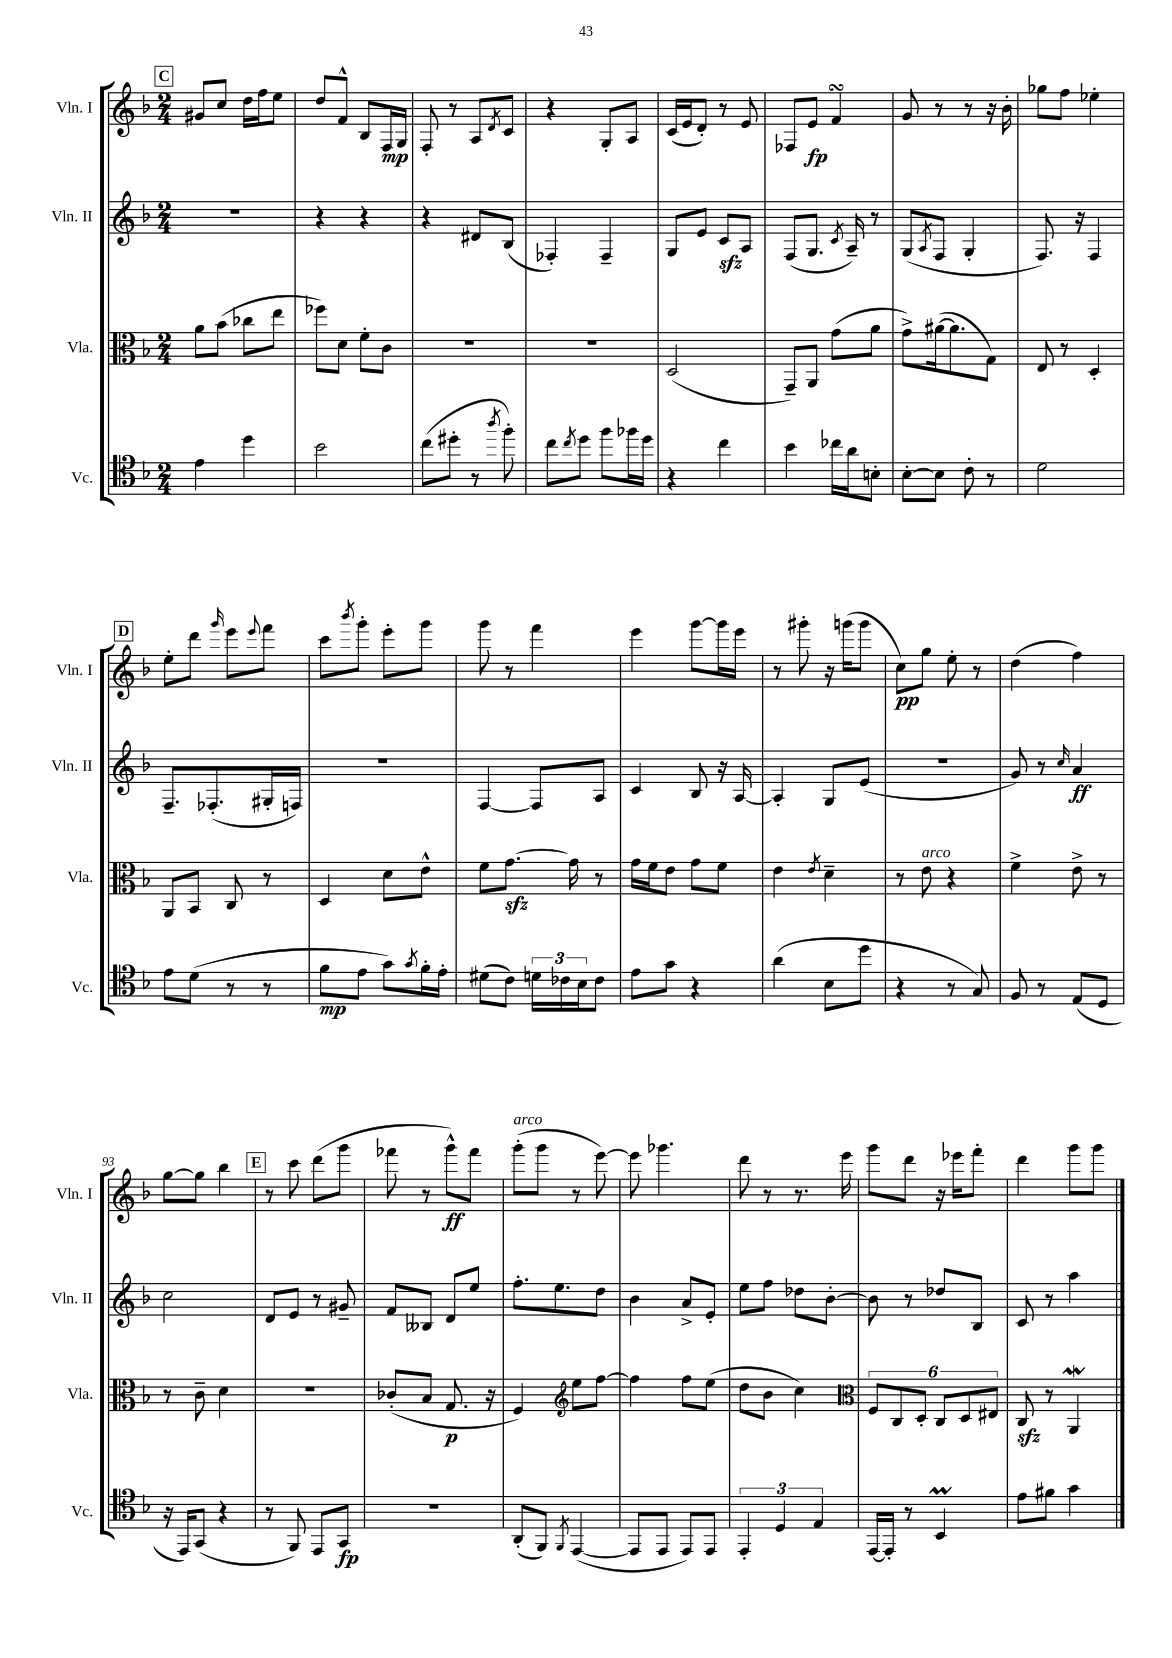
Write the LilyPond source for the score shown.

<<
\new StaffGroup <<
\new Staff = "s0" \with { instrumentName = "Vln. I" shortInstrumentName = "Vln. I" } {
    \clef treble \key f \major \numericTimeSignature \time 2/4
    \mark \markup { \box "C" } gis'8 c''8 d''16 f''16 e''8 |
    d''8 f'8-^ bes8 f16\mp g16 |
    f8-. r8 a8 \acciaccatura { d'8 } c'8 |
    r4 g8-. a8 |
    c'16( e'16 d'8-.) r8 e'8 |
    fes8 e'8\fp f'4\turn |
    g'8 r8 r8 r16 bes'16-. |
    ges''8 f''8 ees''4-. |
    \mark \markup { \box "D" } e''8-. d'''8 \grace { g'''16 } e'''8 \appoggiatura { e'''8 } f'''8 |
    c'''8 \acciaccatura { bes'''8 } g'''8-. e'''8-. g'''8 |
    g'''8 r8 f'''4 |
    e'''4 g'''8~ g'''16 e'''16 |
    r8 gis'''8-. r16 g'''16( g'''8 |
    c''8\pp) g''8 e''8-. r8 |
    d''4( f''4) |
    g''8~ g''8 bes''4 |
    \mark \markup { \box "E" } r8 c'''8 d'''8( g'''8 |
    fes'''8 r8 g'''8-^\ff) fes'''8 |
    g'''8-.^\markup { \italic "arco" }( g'''8 r8 e'''8~) |
    e'''8 ges'''4. |
    d'''8 r8 r8. e'''16 |
    g'''8 d'''8 r16 ees'''16 f'''8-. |
    d'''4 g'''8 g'''8 \bar "|." |
}
\new Staff = "s1" \with { instrumentName = "Vln. II" shortInstrumentName = "Vln. II" } {
    \clef treble \key f \major \numericTimeSignature \time 2/4
    \mark \markup { \box "C" } r2 |
    r4 r4 |
    r4 dis'8 bes8( |
    fes4-.) fes4-- |
    g8 e'8 c'8\sfz a8 |
    f8( g8. \acciaccatura { c'8 } a16--) r8 |
    g8( \acciaccatura { a8 } f8 g4-. |
    f8.) r16 f4 |
    \mark \markup { \box "D" } f8.-- fes8.-.( gis16-. f16) |
    R2 |
    f4~ f8 a8 |
    c'4 bes8 r16 a16~ |
    a4-. g8 e'8( |
    r2 |
    g'8) r8 \grace { c''16 } a'4\ff |
    c''2 |
    \mark \markup { \box "E" } d'8 e'8 r8 gis'8-- |
    f'8 beses8 d'8 e''8 |
    f''8.-. e''8. d''8 |
    bes'4 a'8-> e'8-. |
    e''8 f''8 des''8 bes'8~-. |
    bes'8 r8 des''8 bes8 |
    c'8 r8 a''4 \bar "|." |
}
\new Staff = "s2" \with { instrumentName = "Vla." shortInstrumentName = "Vla." } {
    \clef alto \key f \major \numericTimeSignature \time 2/4
    \mark \markup { \box "C" } a'8 bes'8( ces''8 e''8 |
    fes''8) d'8 f'8-. c'8 |
    R2 |
    R2 |
    d2( |
    g,8--) a,8 g'8( a'8 |
    g'8->) ais'16~( ais'8. g8) |
    e8 r8 d4-. |
    \mark \markup { \box "D" } a,8 bes,8 c8 r8 |
    d4 d'8 e'8-^ |
    f'8 g'8.~\sfz g'16 r8 |
    g'16 f'16 e'8 g'8 f'8 |
    e'4 \acciaccatura { e'8 } d'4-- |
    r8 e'8^\markup { \italic "arco" } r4 |
    f'4-> e'8-> r8 |
    r8 c'8-- d'4 |
    \mark \markup { \box "E" } R2 |
    ces'8-.( bes8 g8.\p r16 |
    f4) \clef treble e''8 f''8~ |
    f''4 f''8 e''8( |
    d''8 bes'8 c''4) |
    \clef alto \tuplet 6/4 { f8 c8 d8-. c8 d8 eis8 } |
    c8\sfz r8 a,4\mordent \bar "|." |
}
\new Staff = "s3" \with { instrumentName = "Vc." shortInstrumentName = "Vc." } {
    \clef tenor \key f \major \numericTimeSignature \time 2/4
    \mark \markup { \box "C" } e'4 d''4 |
    bes'2 |
    c''8( dis''8-. r8 \acciaccatura { a''8 } f''8-.) |
    c''8 \acciaccatura { c''8 } d''8 f''8 fes''16 d''16 |
    r4 c''4 |
    bes'4 ces''16 a'16 b8-. |
    bes8~-. bes8 c'8-. r8 |
    d'2 |
    \mark \markup { \box "D" } e'8 d'8( r8 r8 |
    f'8\mp e'8 g'8) \acciaccatura { g'8 } f'16-. e'16-. |
    dis'8( c'8) \tuplet 3/2 { d'16 ces'16 bes16 } ces'8 |
    e'8 g'8 r4 |
    a'4( bes8 d''8 |
    r4 r8 g8) |
    f8 r8 e8( d8 |
    r16 e,16) g,8( r4 |
    \mark \markup { \box "E" } r8 f,8) e,8 g,8\fp |
    r2 |
    a,8-.( f,8) \acciaccatura { f,8 } e,4~( |
    e,8 e,8 e,8) e,8 |
    \tuplet 3/2 { e,4-. d4 e4 } |
    e,16~ e,16-. r8 bes,4\prall |
    e'8 fis'8 g'4 \bar "|." |
}
>>
>>
\layout { \context { \Score currentBarNumber = #78 } }
